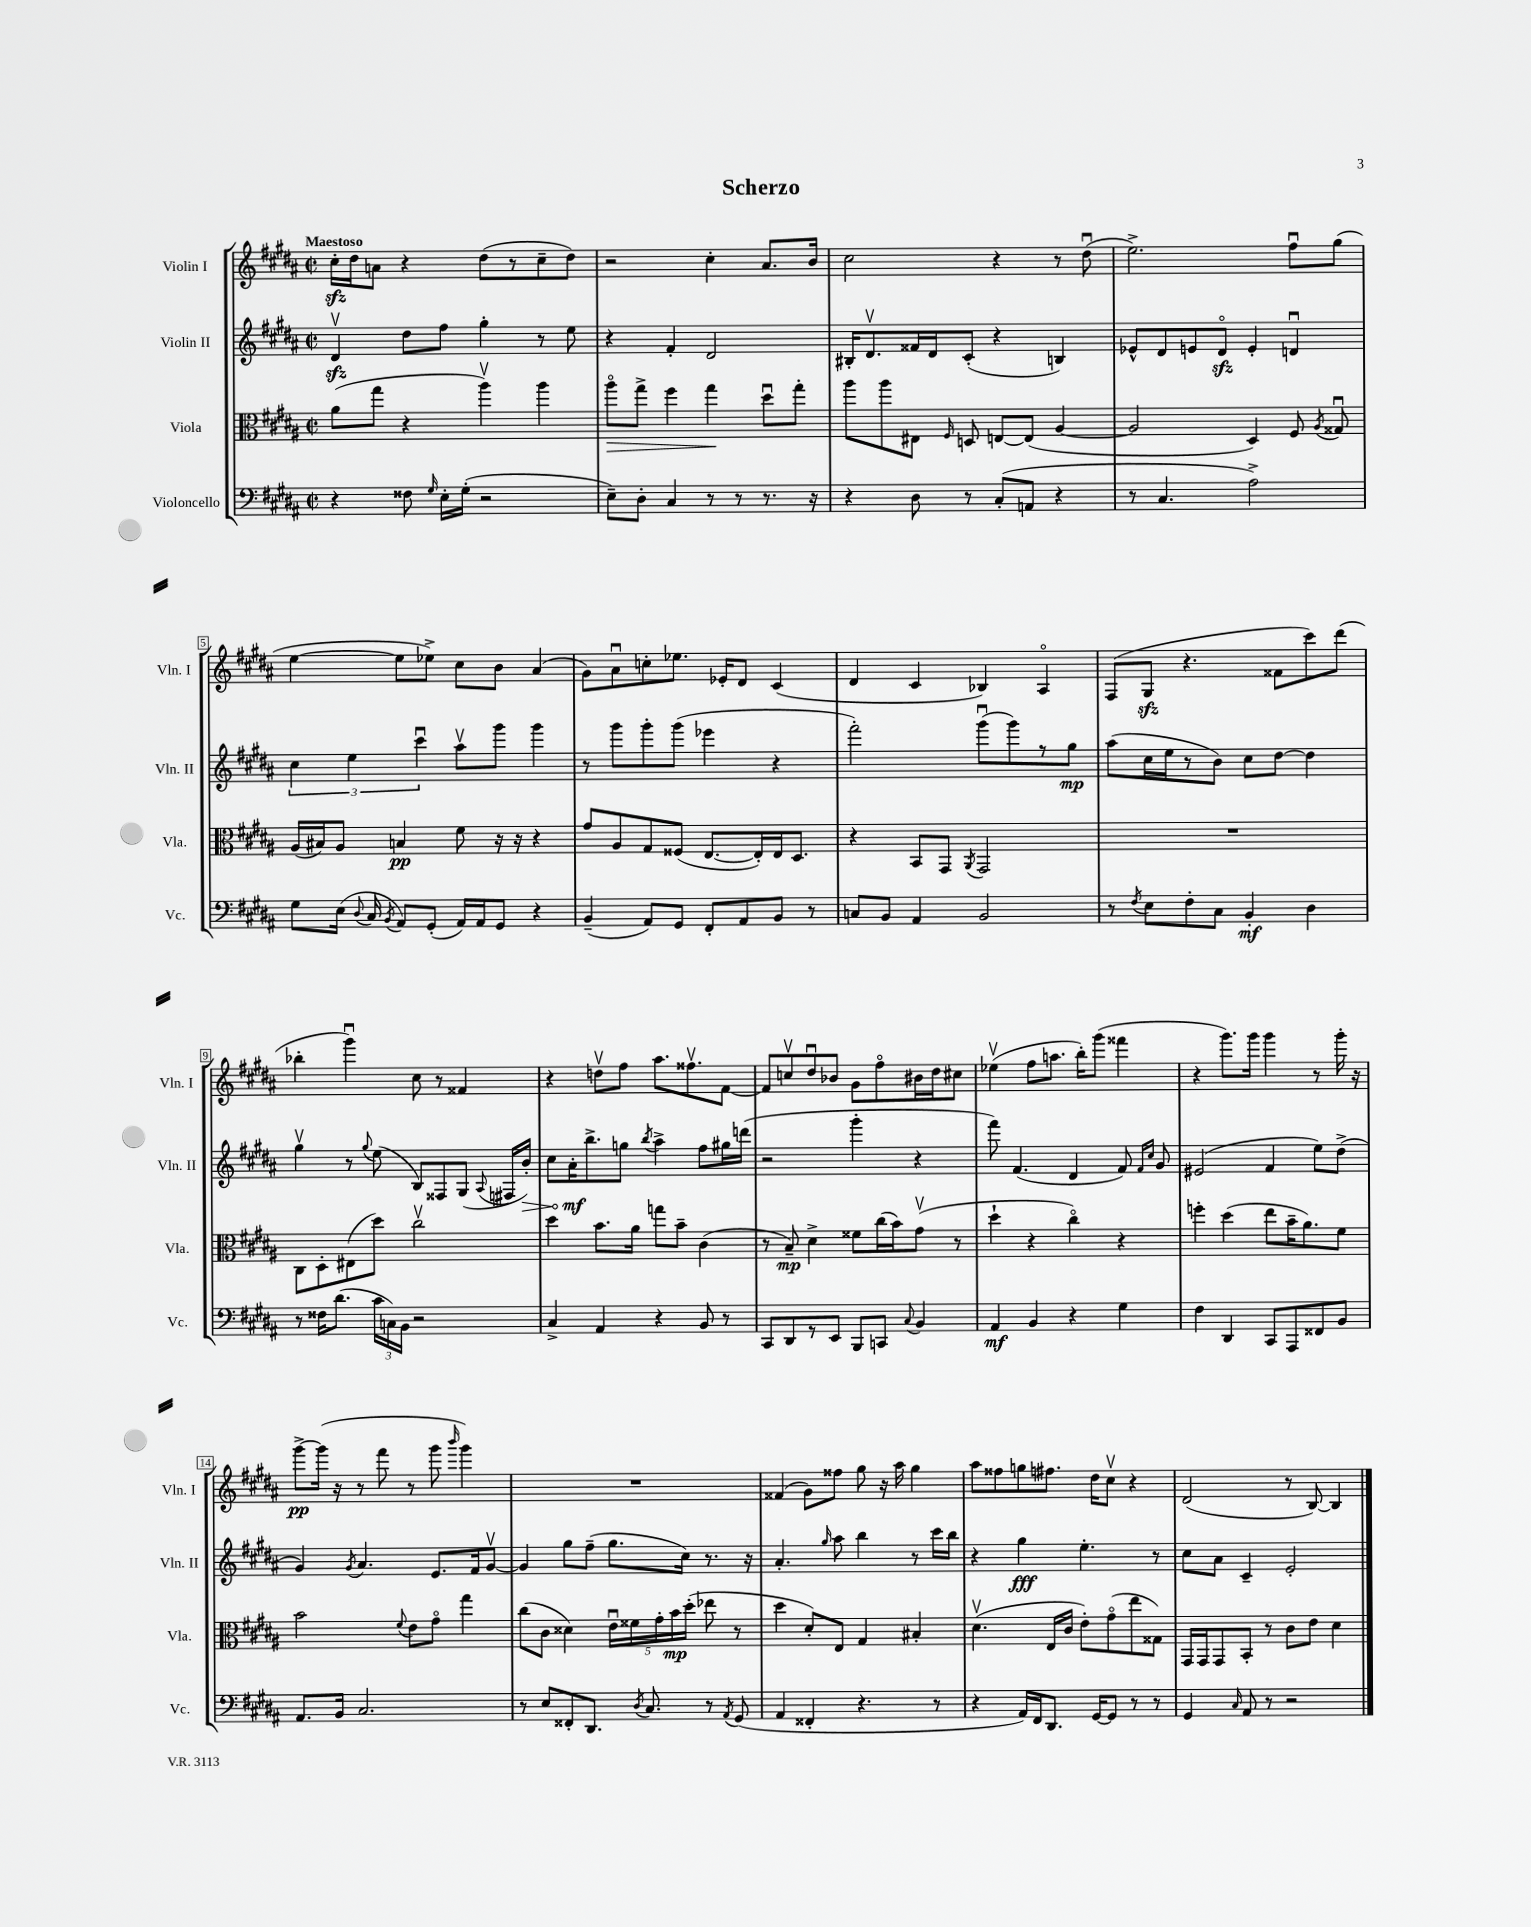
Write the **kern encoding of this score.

**kern	**kern	**kern	**kern
*staff4	*staff3	*staff2	*staff1
*clefF4	*clefC3	*clefG2	*clefG2
*k[f#c#g#d#a#]	*k[f#c#g#d#a#]	*k[f#c#g#d#a#]	*k[f#c#g#d#a#]
*M2/2	*M2/2	*M2/2	*M2/2
*met(c|)	*met(c|)	*met(c|)	*met(c|)
4r	(8a#\L	4d#v/	16cc#'\LL
.	.	.	16dd#\J
.	8gg#\J	.	8a\J
8F##\	4r	8dd#\L	4r
16qqG#/	.	.	.
16E'\LL	.	8ff#\J	.
(16G#'\JJ	.	.	.
2r	4aa#v\)	4gg#'\	(8dd#\L
.	.	.	8r
.	4aa#\	8r	8cc#~\
.	.	8ee\	8dd#\J)
=	=	=	=
8E~\L)	8aa#o\L	4r	2r
8D#'\J	8gg#^\J	.	.
4C#/	4ff#\	4f#'/	.
8r	4gg#\	2d#/	4cc#'\
8r	.	.	.
8.r	8dd#u\L	.	8.a#/L
.	8gg#'\J	.	.
16r	.	.	16b/Jk
=	=	=	=
4r	8aa#\L	16B#'/LK	2cc#\
.	.	8.d#v/	.
.	8aa#\	.	.
8D#\	8E#\J	16f##/L	.
.	.	16d#/J	.
.	16qqF#/	.	.
8r	8D/	(8c#'/J	.
(8C#'/L	[8E/L	4r	4r
8AA/J	(8E/]J	.	.
4r	[4A#/	4B/)	8r
.	.	.	(8dd#u\
=	=	=	=
8r	2A#/]	8e-^^/L	2.ee^\)
4.C#/	.	8d#/	.
.	.	8e/	.
.	.	8d#o/J	.
2A#^\)	4D#/)	4e'/	.
.	8F#/	4du/	8ff#u\L
.	8qA#/	.	.
.	8G##u/	.	(8gg#\J
=	=	=	=
8G#\L	(16A#/LL	6cc#\	[4ee\
.	16B#/J)	.	.
(16E\Jk	8A#/J	.	.
.	.	6ee\	.
8qqD#/	.	.	.
16C#/	.	.	.
8qBB/	.	.	.
8AA#/L)	4B/	.	8ee\]L
.	.	6ccc#u\	.
(8GG#'/J	.	.	8ee-^\J)
16AA#/LL)	8f#\	8aa#v\L	8cc#\L
16AA#/J	.	.	.
8GG#/J	16r	8ggg#\J	8b\J
.	16r	.	.
4r	4r	4ggg#\	(4a#/
=	=	=	=
(4BB~/	8g#/L	8r	8g#\L)
.	8A#/	8ggg#\L	8a#u\
8AA#/L)	8G#/	8ggg#'\	8cc'\
8GG#/J	(8F##/J	(8ggg#\J	8.ee-\J
8FF#'/L	[8.E/L	4eee-\	.
.	.	.	16e-'/LK
8AA#/	.	.	8d#/J
.	16E'/]L)	.	.
8BB/J	16E/J	4r	(4c#/
.	8.D#/J	.	.
8r	.	.	.
=	=	=	=
8C/L	4r	2fff#'\)	4d#/
8BB/J	.	.	.
4AA#/	8BB/L	.	4c#/
.	8GG#/J	.	.
.	8qAA#/	.	.
2BB/	2GG#/	(8ggg#u\L	4B-/)
.	.	8ggg#\)	.
.	.	8r	4A#o/
.	.	8gg#\J	.
=	=	=	=
8r	1r	(8aa#\L	(8F#/L
8qF#/	.	.	.
8E\L	.	16cc#\L	8G#/J
.	.	16ee\J	.
8F#'\	.	8r	4.r
8C#\J	.	8b\J)	.
4BB'/	.	8cc#\L	.
.	.	[8dd#\J	8f##\L
4D#\	.	4dd#\]	8ccc#\)
.	.	.	(8ddd#\J
=	=	=	=
8r	8C#\L	4gg#v\	4bb-'\
16F##\LK	8D#'\	.	.
(8.d#\J	.	.	.
.	(8E#\	8r	4ggg#u\)
.	.	8qqgg#/	.
24c#\LL	8dd#\J)	(8ee\	.
24C\)	.	.	.
24BB\JJ	.	.	.
2r	2cc#v\	8B/L)	8cc#\
.	.	8F##/	8r
.	.	(8G#/J	4f##/
.	.	8qqA#/	.
.	.	16F#/LL	.
.	.	16b'/JJ)	.
=	=	=	=
4C#^/	4dd#\	8cc#\L	4r
.	.	16a#'\K	.
.	.	8.bb^\	.
4AA#/	8.b\L	.	8ddv\L
.	.	8gg\J	8ff#\J
.	16a#\Jk	.	.
.	.	8qbb/	.
4r	8gg\L	4aa#^\	8.aa#\L
.	8b~\J	.	.
.	.	.	8.ff##v\
8BB/	(4c#\	8ff#\L	.
8r	.	16gg#\L	[8f#\J
.	.	(16ddd\JJ	.
=	=	=	=
8CC#/L	8r	2r	8f#/]L
8DD#/	8B~/)	.	8ccv/
8r	4d#^\	.	8dd#u/
8EE/J	.	.	8b-/J
8BBB/L	8f##\L	4ggg#'\	8g#\L
8CC/J	(16cc#\L	.	8ff#o\
.	16b\J)	.	.
8qqC#/	.	.	.
4BB/	(8g#v\J	4r	16b#\L
.	.	.	16dd#\J
.	8r	.	8cc#\J
=	=	=	=
4AA#/	4dd#`\	8fff#\)	(4ee-v\
.	.	(4.f#/	.
4BB/	4r	.	8ff#\L
.	.	.	8.aa\J
4r	4cc#o\)	4d#/	.
.	.	.	16bb'\LK)
.	.	.	(8ggg#\J
4G#\	4r	8f#/)	4fff##\
.	.	16qqf#/LL	.
.	.	16qqcc#/JJ	.
.	.	8g#/	.
=	=	=	=
4F#\	4ff'\	(2e#/	4r
4DD#/	(4dd#\	.	8.ggg#\L)
.	.	.	16ggg#\Jk
8CC#/L	8ee\L	4f#/	4ggg#\
8AAA#/	16b~\K	.	.
.	8.a#\)	.	.
8FF##/	.	8ee\L)	8r
8BB/J	8f#\J	(8dd#^\J	16ggg#'\
.	.	.	16r
=	=	=	=
8.AA#/L	2b\	4g#/)	[8ggg#^\L
.	.	.	(16ggg#\]Jk
16BB/Jk	.	.	16r
.	.	8qg#/	.
2.C#/	.	4.a#/	8r
.	.	.	8fff#\
.	8qqf#/	.	.
.	8e\L	.	8r
.	8g#o\J	8.e/L	8ggg#\
.	.	.	16qqbbb/
.	4gg#\	.	4ggg#\)
.	.	16f#/k	.
.	.	[8g#v/J	.
=	=	=	=
8r	(8cc#\L	4g#/]	1r
8E/L	8c#\J	.	.
8FF##'/	4d##\)	8gg#\L	.
8.DD#/J	.	(8ff#~\J	.
.	20eu\LL	8.gg#\L	.
.	20f##\	.	.
8qD#/	.	.	.
8.C#/	.	.	.
.	20g#'\	.	.
.	20b\	.	.
.	.	16cc#\Jk)	.
.	(20dd#'\JJ	.	.
8r	8ee-\	8.r	.
8qAA#/	.	.	.
(8GG#/	8r	.	.
.	.	16r	.
=	=	=	=
4AA#/	4dd#\	4.a#'/	(4f##/
4FF##'/	8d#'/L)	.	8g#\L)
.	.	16qqgg#/	.
.	8E/J	8aa#\	8ff##\J
4.r	4G#/	4bb\	8gg#\
.	.	.	16r
.	.	.	16aa#\
.	4B#'/	8r	4gg#\
8r	.	16ccc#\LL	.
.	.	16bb\JJ	.
=	=	=	=
4r	(4.d#v\	4r	8aa#\L
.	.	.	8ff##\
16AA#/LL)	.	4gg#\	8gg\
16FF#/J	.	.	.
8.DD#/J	16E/LL	.	8.ff#\J
.	16c#/JJ	.	.
.	8e'\L)	4.ee'\	.
[16GG#/LK	.	.	16dd#\LK
8GG#/]J	(8g#o\	.	8cc#v\J
8r	8ee\	.	4r
8r	8G##\J)	8r	.
=	=	=	=
4GG#/	16GG#/LL	8cc#\L	(2d#/
.	16GG#/J	.	.
.	8GG#/	8a#\J	.
16qqC#/	.	.	.
8AA#/	8BB'/J	4c#~/	.
8r	8r	.	.
2r	8c#\L	2e'/	8r
.	8e\J	.	[8B/)
.	4d#\	.	4B/]
==	==	==	==
*-	*-	*-	*-
